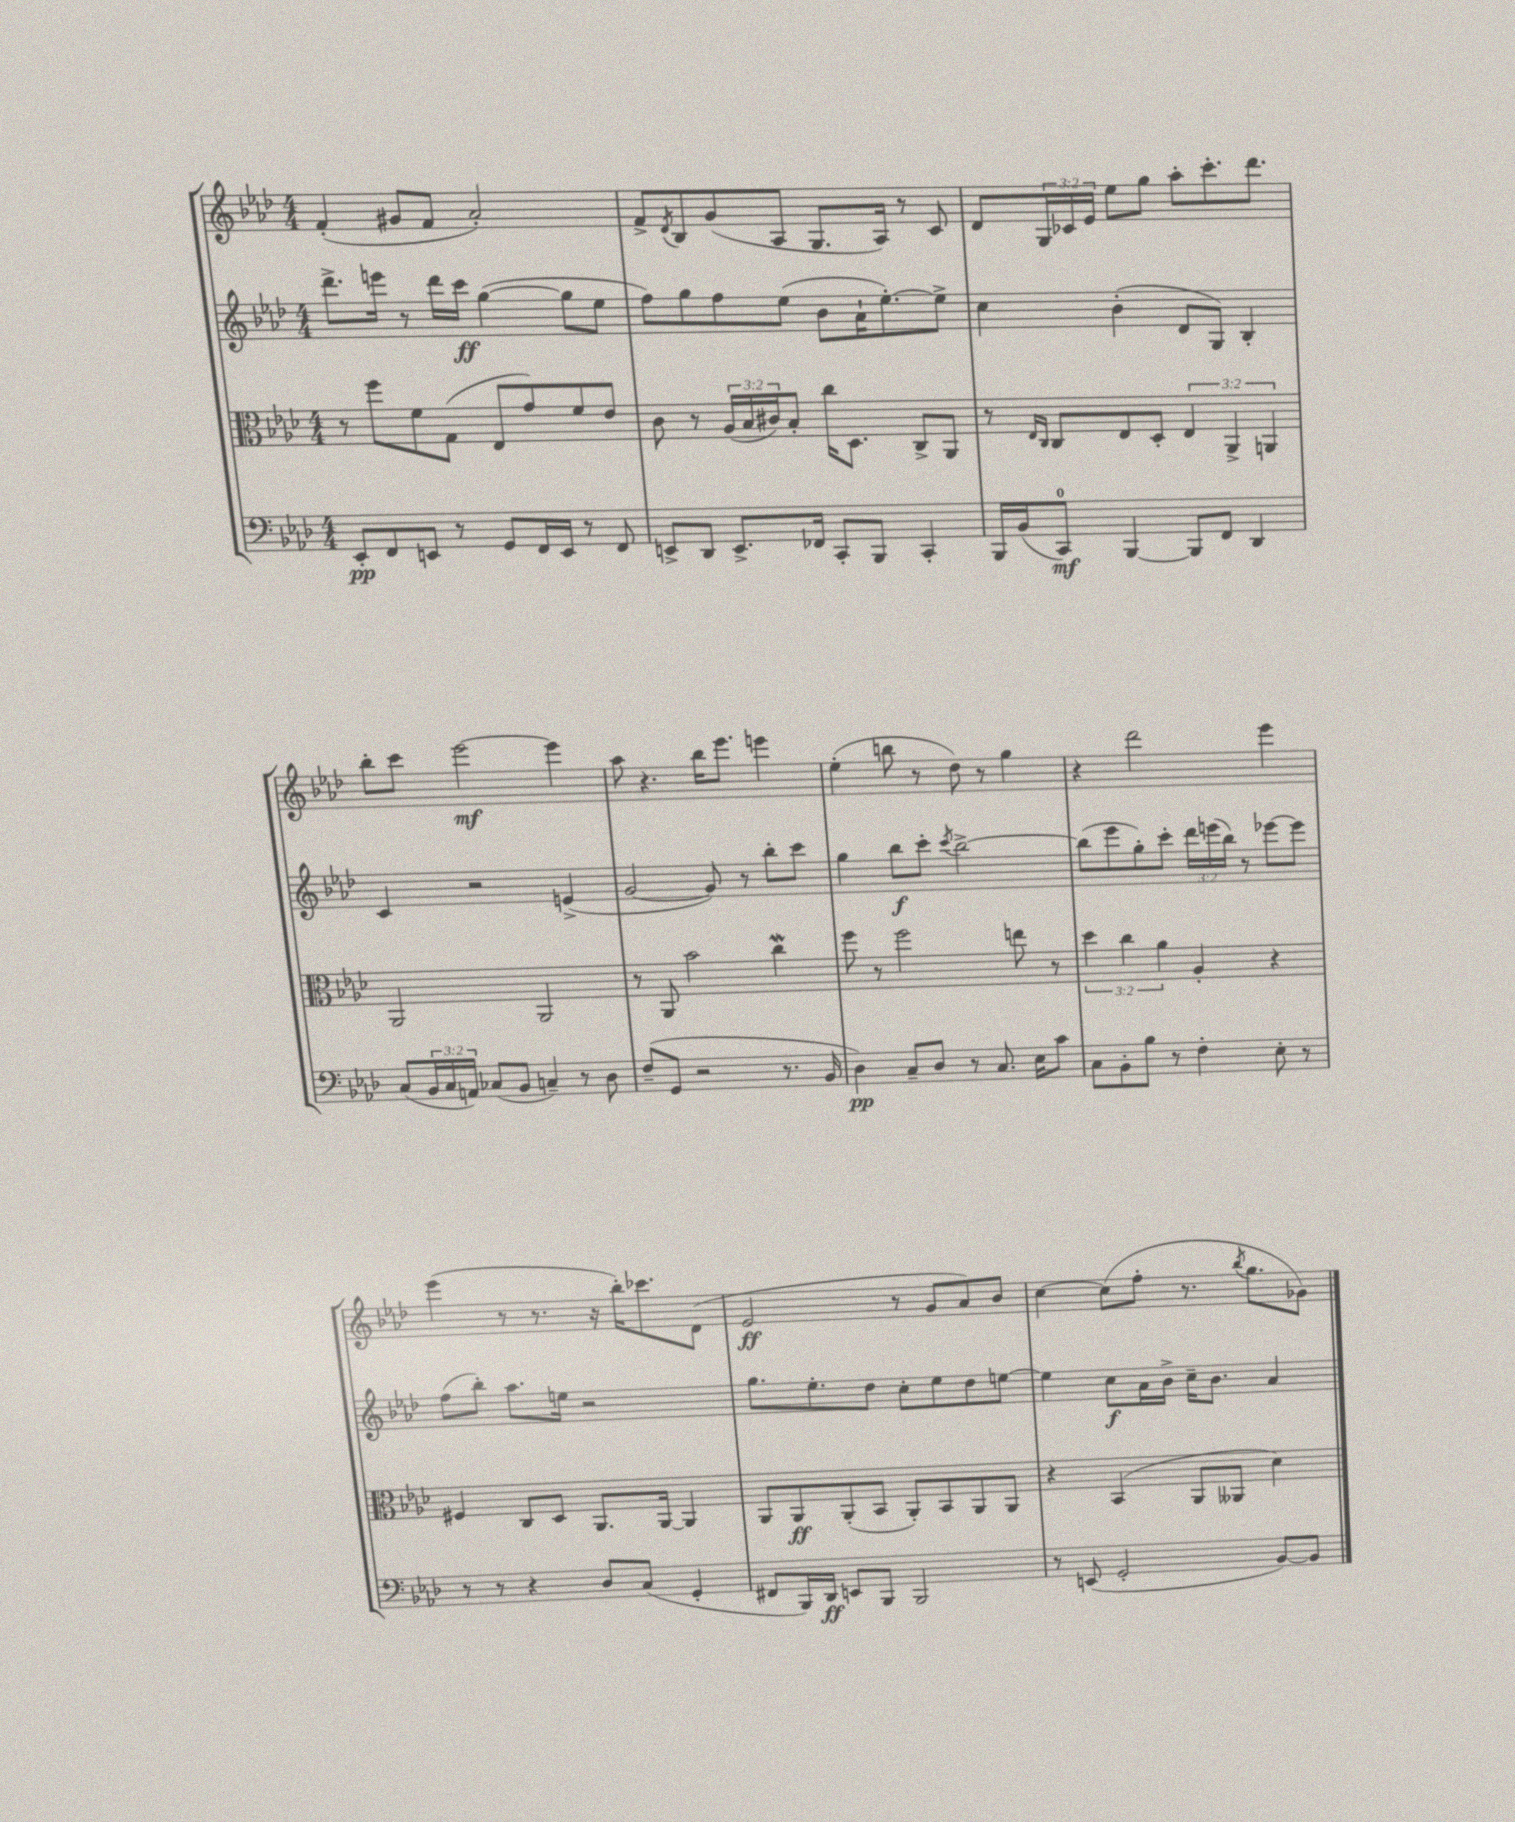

**kern	**kern	**kern	**kern
*staff4	*staff3	*staff2	*staff1
*clefF4	*clefC3	*clefG2	*clefG2
*k[b-e-a-d-]	*k[b-e-a-d-]	*k[b-e-a-d-]	*k[b-e-a-d-]
*M4/4	*M4/4	*M4/4	*M4/4
8EE-'/L	8r	8.ddd-^\L	(4f'/
8FF/	8ff\L	.	.
.	.	16eee\Jk	.
8EE/J	8f\	8r	8g#/L
8r	(8G\J	16ddd-\LL	8f/J
.	.	16ccc\JJ	.
8GG/L	8E-/L	([4gg\	2a-'/)
16FF/L	8g/)	.	.
16EE/JJ	.	.	.
8r	8f/	8gg\]L	.
8FF/	8e-/J	8ee-\J	.
=	=	=	=
8EE^/L	8c\	8ff\L)	8f^/L
.	.	.	8qd-/
8DD-/J	8r	8gg\	8B-/
8.EE^/L	(24A-/LL	8ff\	(8g/
.	24B-/	.	.
.	24c#/J)	.	.
.	8B-'/J	(8ee-\J	8A-/J
16FF-/Jk	.	.	.
8CC'/L	16cc\LK	8b-\L	8.G/L
.	8.D-\J	.	.
8BBB-/J	.	16a-`\K	.
.	.	[8.ee-'\)	16A-/Jk)
4CC'/	8C^/L	.	8r
.	8AA-/J	8ee-^\]J	8c/
=	=	=	=
16BBB-/LL	8r	4cc\	8d-/L
(16BB-/J	.	.	.
.	16qqE-/LL	.	.
.	16qqC/JJ	.	.
8CC/J)	8C/L	.	24G/L
.	.	.	24c-/
.	.	.	24e-/JJ
[4BBB-/	8E-/	(4b-'\	8ee-\L
.	8D-'/J	.	8gg\J
8BBB-/]L	6E-/	8d-/L	8aa-'\L
8FF/J	.	8G/J)	8.ccc'\
.	6AA-^/	.	.
4DD-/	.	4B-'/	.
.	.	.	8.ddd-\J
.	6AA/	.	.
=	=	=	=
(8C/L	2AA-/	4c/	8bb-'\L
24BB-/L	.	.	8ccc\J
24C/	.	.	.
24AA/JJ)	.	.	.
(8C-/L	.	2r	[2eee-\
8BB-/J	.	.	.
4C~/)	2AA-/	.	.
8r	.	(4e^/	4eee-\]
8D-\	.	.	.
=	=	=	=
(8F~/L	8r	[2g/	8aa-\
8GG/J	8AA-/	.	4.r
2r	2b-\	.	.
.	.	8g/])	16bb-\LK
.	.	.	8.eee-\J
.	.	8r	.
8.r	4cc\	8bb-'\L	4eee\
.	.	8ccc\J	.
16BB-/	.	.	.
=	=	=	=
4D-\)	8ff\	4gg\	(4ee-'\
.	8r	.	.
8C~/L	2ff\	8bb-\L	8bb\
8D-/J	.	8ccc'\J	8r
.	.	8qccc/	.
8r	.	[2bb-^\	8dd-\)
8.C/	.	.	8r
.	8ee\	.	4gg\
16E-\LK	.	.	.
8c\J	8r	.	.
=	=	=	=
8C\L	6dd-\	(8bb-\]L	4r
8BB-'\	.	8eee-\	.
.	6cc\	.	.
8B-\J	.	8gg'\)	2ddd-\
.	6a-\	.	.
8r	.	8ccc'\J	.
4F'\	4A-'/	24ddd-\LL	.
.	.	(24eee\	.
.	.	24bb-\JJ)	.
.	.	8r	.
8E-'\	4r	[8eee-\L	4eee-\
8r	.	8eee-\]J	.
=	=	=	=
8r	4F#/	(8ff\L	(4eee-\
8r	.	8bb-'\J)	.
4r	8C/L	8.aa-\L	8r
.	8D-/J	.	8.r
.	.	16ee\Jk	.
8D-/L	8.AA-/L	2r	.
.	.	.	16r
(8C/J	.	.	16bb-'\LK)
.	[16AA-/Jk	.	8.ccc-\
4GG'/	4AA-/]	.	.
.	.	.	(8d-\J
=	=	=	=
8FF#/L	8AA-/L	8.gg\L	2e-/
16BBB-/L)	8AA-/	.	.
16DD-/JJ	.	8.ee-'\	.
8EE/L	(8AA-'/	.	.
8BBB-/J	8BB-/J	8dd-\J	.
2BBB-/	8AA-'/L)	8cc'\L	8r
.	8BB-/	8ee-\	8g/L
.	8AA-/	8dd-\	8a-/)
.	8AA-/J	[8ee\J	8b-/J
=	=	=	=
8r	4r	4ee\]	[4cc\
(8EE/	.	.	.
2GG'/	(4BB-/	8cc\L	(8cc\]L
.	.	16a-\L	8ff'\J
.	.	16b-^\JJ	.
.	8AA-/L	16cc~\LK	8.r
.	.	8.b-\J	.
.	8AA--/J	.	.
.	.	.	8qbb-/
.	.	.	8.gg\L
[8BB-/L)	4d-\)	4a-/	.
8BB-/]J	.	.	8g-\J)
==	==	==	==
*-	*-	*-	*-
